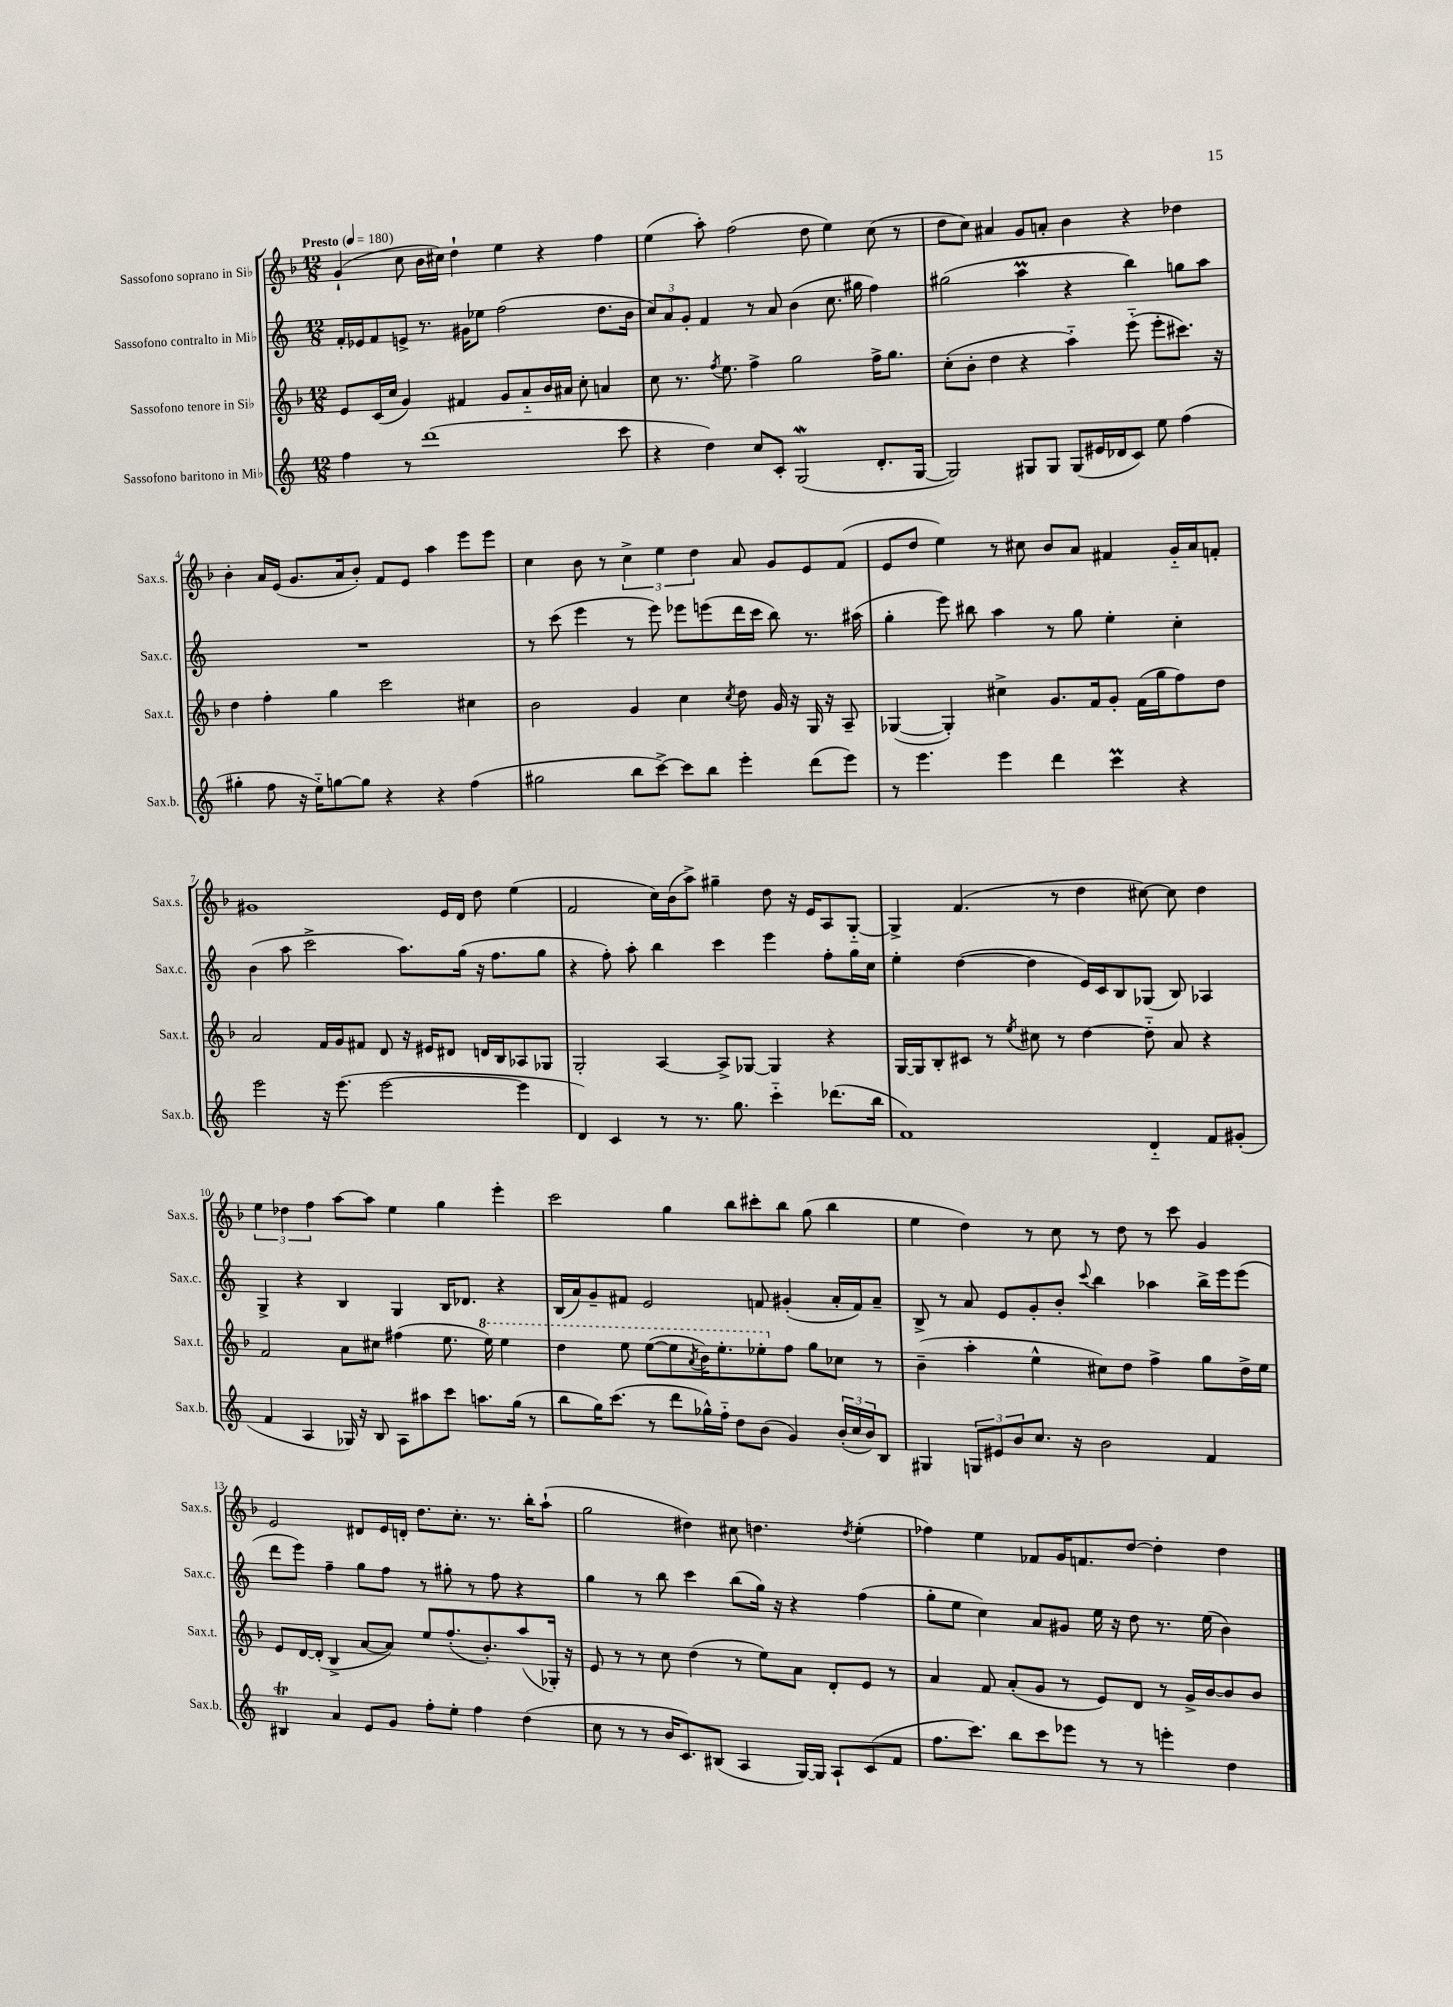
<<
\new StaffGroup <<
\new Staff = "s0" \with { instrumentName = "Sassofono soprano in Sib" shortInstrumentName = "Sax.s." } {
    \clef treble \key f \major \numericTimeSignature \time 12/8 \tempo "Presto" 4 = 180
    g'4-!( c''8 bes'16 cis''16) d''4-! e''4 r4 f''4 |
    e''4( a''8-.) f''2( d''8 e''4) c''8( r8 |
    d''8 c''8) ais'4 g'8 a'8-. bes'4 r4 des''4 |
    bes'4-. a'16 e'16( g'8. a'16 bes'8-.) f'8 e'8 a''4 e'''8 e'''8 |
    c''4 bes'8 r8 \tuplet 3/2 { c''4-> e''4 d''4 } a'8 g'8 e'8 f'8( |
    e'8 d''8 e''4) r8 cis''8 bes'8 a'8 fis'4 g'16-_ a'16 f'8-. |
    gis'1 e'16 d'16 d''8 e''4( |
    f'2 c''16) bes'16( a''8->) gis''4-- d''8 r16 e'16 a8 g8~-_ |
    g4-> f'4.( r8 d''4 cis''8~) cis''8 d''4 |
    \tuplet 3/2 { e''4 des''4 f''4 } a''8~ a''8 e''4 g''4 e'''4-. |
    c'''2 g''4 bes''8 cis'''8-. bes''8 g''8( bes''4 |
    e''4 d''4) r8 c''8 r8 d''8 r8 c'''8 g'4 |
    e'2 dis'8 e'16 d'16-. d''8. c''8.-. r8. bes''16-. a''8-!( |
    g''2 dis''4) cis''8 d''4. \acciaccatura { d''8 } e''4-.( |
    fes''4) e''4 fes'8 g'16 f'8. d''8~ d''4-. d''4 \bar "|." |
}
\new Staff = "s1" \with { instrumentName = "Sassofono contralto in Mib" shortInstrumentName = "Sax.c." } {
    \clef treble \key c \major \numericTimeSignature \time 12/8
    f'16-. ees'16 f'8 e'8-> r8. gis'16 ees''8 f''2( d''8. b'16 |
    \tuplet 3/2 { c''8) a'8 g'8-. } f'4 r8 a'8 b'4( c''8. gis''16 f''4) |
    gis''2( a''4\prall r4 b''4) g''8 a''8 |
    R1. |
    r8 c'''8( e'''4 r8 e'''8) ees'''8 e'''8( d'''16 c'''16 b''8) r8. ais''16( |
    g''4-. e'''8) bis''8 a''4 r8 g''8 e''4-. c''4-. |
    b'4( a''8 c'''2-> a''8.) g''16( r16 f''8. g''8 |
    r4 f''8-.) a''8-. b''4 c'''4 e'''4 f''8-. g''16 c''16 |
    e''4-. d''4~( d''4 e'16) c'16 b8 ges8( b8) aes4 |
    g4-> r4 b4 g4 b16 des'8. r4 |
    b16( a'16) g'8-- fis'8 e'2 f'8 gis'4-.( a'16-. f'16) a'8-- |
    b8-> r8 a'8 e'8 g'8-. b'8-. \appoggiatura { c'''8 } b''4 aes''4 b''16-> e'''16 e'''8( |
    d'''8 e'''8) f''4-- g''8 f''8 r8 gis''8-. r8 f''8 r4 |
    g''4 r8 b''8 c'''4 b''8( g''16) r16 r4 f''4( |
    g''8-. e''8 c''4) a'8 gis'8 e''16 r16 d''8 r8. e''16( b'4) \bar "|." |
}
\new Staff = "s2" \with { instrumentName = "Sassofono tenore in Sib" shortInstrumentName = "Sax.t." } {
    \clef treble \key f \major \numericTimeSignature \time 12/8
    e'8 c'16( c''16 g'4) fis'4 g'8 a'8-_ bes'16 ais'16 c''8-. a'4 |
    c''8 r8. \acciaccatura { f''8 } e''8. f''4-> g''2 f''16-> g''8. |
    c''8-.( bes'8-. d''4 r4 a''4-_) e'''8-_( e'''8-. cis'''8.) r16 |
    d''4 f''4-. g''4 c'''2 cis''4 |
    bes'2 g'4 c''4 \acciaccatura { c''8 } d''8 g'16 r16 g16 r16 a8-- |
    ges4~( ges4-.) cis''4-> g'8. f'16 g'8-. f'16( g''16 f''8) d''8 |
    a'2 f'16 g'16 fis'8 d'8 r16 eis'16 dis'8 d'16 bes16 aes8 ges8 |
    g2-. a4~ a8-> ges8~ ges4 r4 |
    g16~ g16 bes8-. cis'8 r8 \acciaccatura { e''8 } cis''8 r8 d''4~ d''8-_ a'8 r4 |
    f'2 a'8 cis''8 fis''4( e''8. \ottava #1 e'''16) e'''4 |
    d'''4 e'''8 e'''8~( e'''8 \acciaccatura { a''8 } bes''16) e'''8.-. ees'''8-. \ottava #0 f''8 g''8 ces''8 r8 |
    bes'4--( a''4-. e''4-^ cis''8) d''8 f''4-> g''8 d''16-> e''16 |
    e'8 d'16~ d'16-.( bes4-> a'8~ a'8) e''8 f''8.-.( bes'8.-.) a''8( ges16-.) r16 |
    e'8 r8 r8 c''8 d''4( r8 e''8) a'8 d'8-. e'8 r8 |
    a'4 f'8 a'8-.( g'8 r8 e'8) d'8 r8 g'16-> bes'16~ bes'8 bes'8 \bar "|." |
}
\new Staff = "s3" \with { instrumentName = "Sassofono baritono in Mib" shortInstrumentName = "Sax.b." } {
    \clef treble \key c \major \numericTimeSignature \time 12/8
    f''4 r8 d'''1( c'''8 |
    r4 d''4) c''8 c'8-. g2\mordent( d'8.-. g16~ |
    g2) gis8 gis8 gis8( eis'16 des'16 c'8) e''8 f''4( |
    gis''4-. f''8 r16 e''16-_) g''8~ g''8 r4 r4 f''4( |
    gis''2 b''8 c'''8~->) c'''8 b''8 e'''4-. d'''8( e'''8) |
    r8 e'''4. e'''4 d'''4 c'''4\prall r4 |
    e'''2 r16 e'''8.( e'''2~ e'''4 |
    d'4) c'4 r8 r8. g''8. c'''4-_ des'''8.( b''16 |
    f'1) d'4-_ f'8 gis'8-.( |
    f'4 a4 ges16) r16 b8 a8 ais''8 c'''8 a''8. g''16( r8 |
    b''8 g''16) c'''8.( r8 d'''8 ges''16-^) f''16-_ d''8 b'8( g'4) \tuplet 3/2 { b'16-.( c''16 b'16) } b8 |
    gis4 \tuplet 3/2 { g8 eis'8 b'8 } c''8. r16 b'2 f'4 |
    bis4\trill a'4 e'8 g'8 f''8-. e''8-. f''4 d''4( |
    c''8 r8 r8 b'16 c'8.) bis8( a4 g16~) g16 a8-! c'8( f'8 |
    f''8. c'''8.) b''8 c'''8 ees'''8 r8 r8 e'''4-. d''4 \bar "|." |
}
>>
>>
